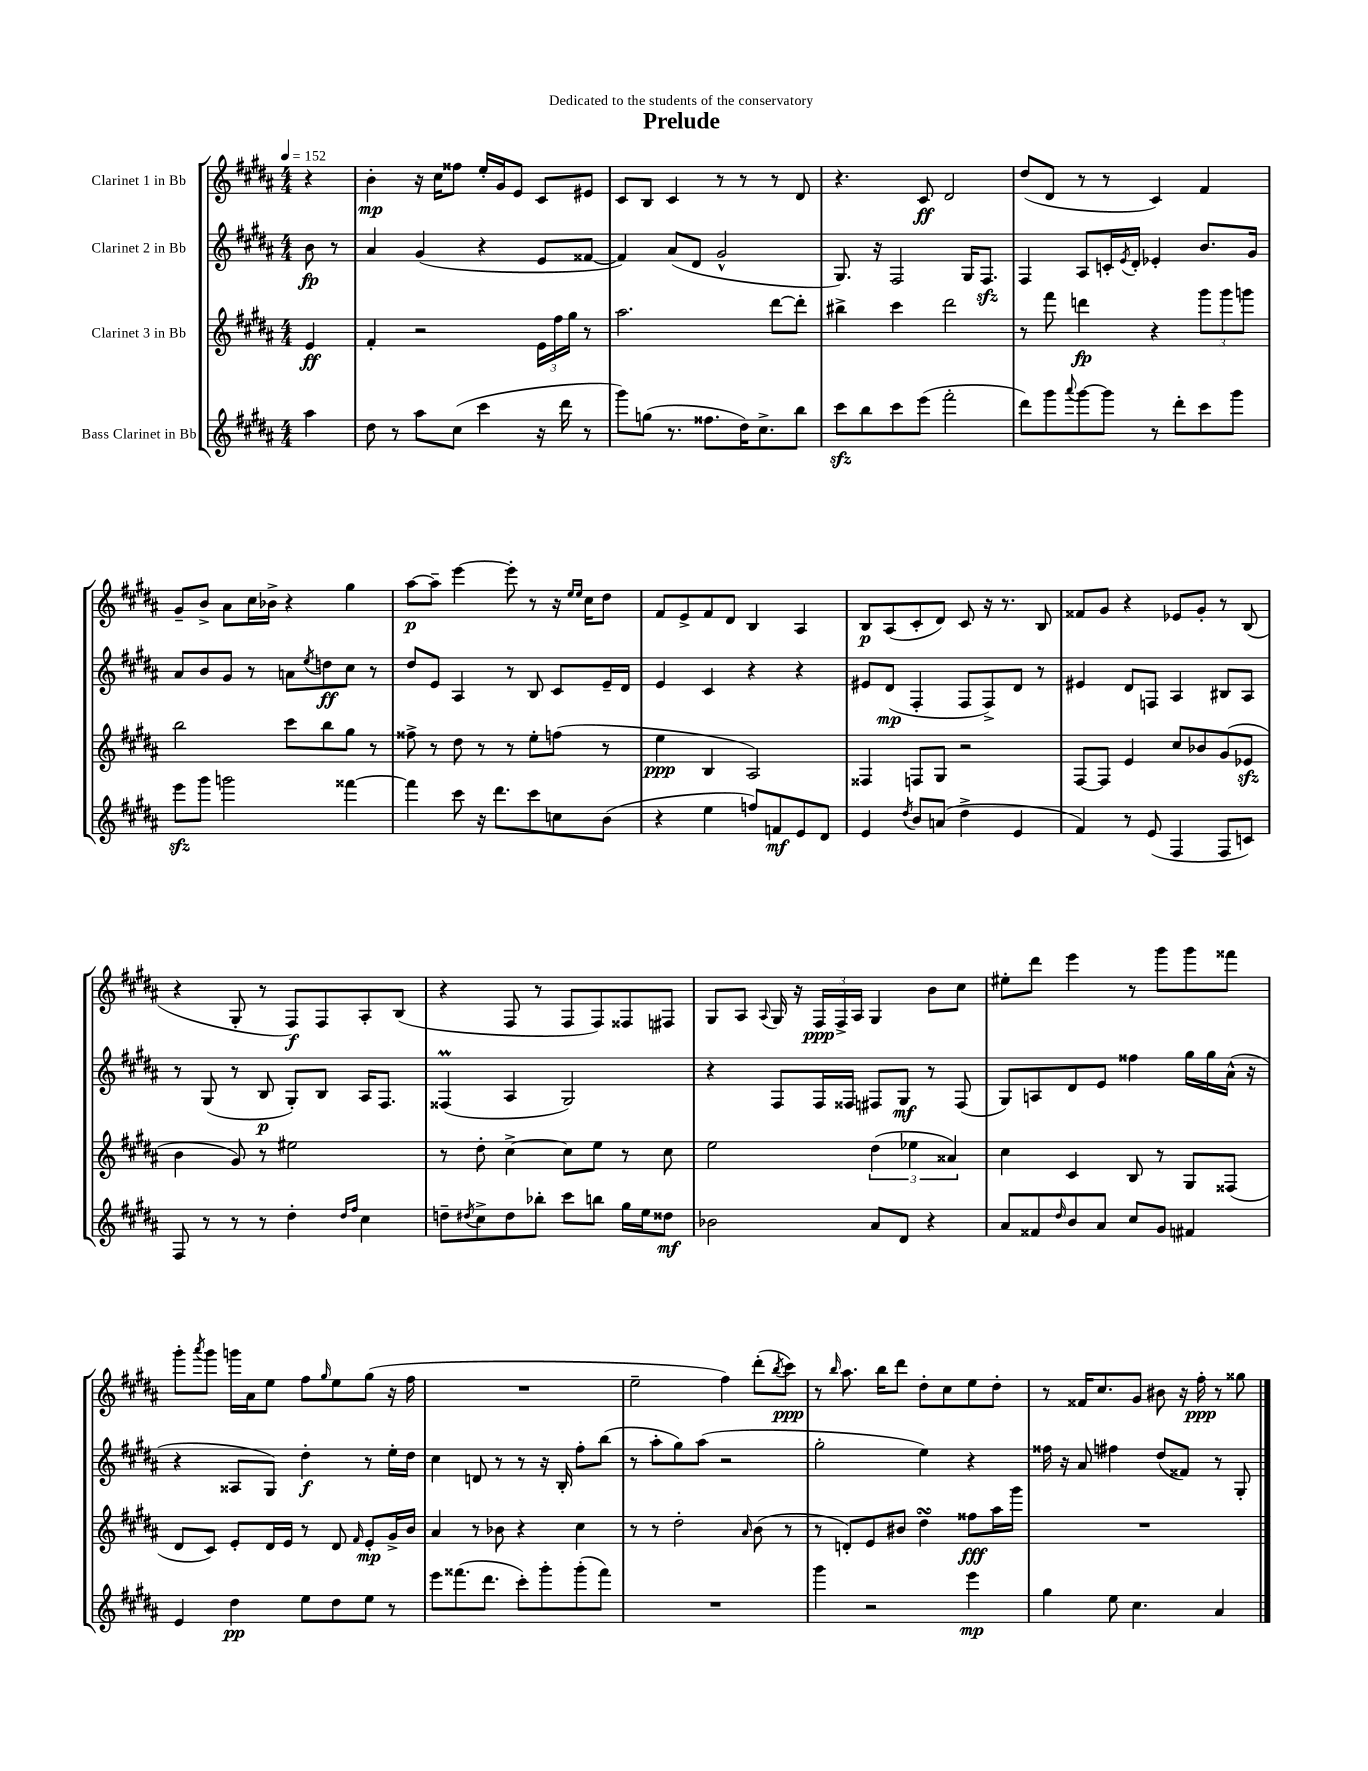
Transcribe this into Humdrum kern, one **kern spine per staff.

**kern	**dynam	**kern	**dynam	**kern	**dynam	**kern	**dynam
*part4	*part4	*part3	*part3	*part2	*part2	*part1	*part1
*staff4	*staff4	*staff3	*staff3	*staff2	*staff2	*staff1	*staff1
*I"Bass Clarinet in Bb	*	*I"Clarinet 3 in Bb	*	*I"Clarinet 2 in Bb	*	*I"Clarinet 1 in Bb	*
*clefG2	*	*clefG2	*	*clefG2	*	*clefG2	*
*k[f#c#g#d#a#]	*	*k[f#c#g#d#a#]	*	*k[f#c#g#d#a#]	*	*k[f#c#g#d#a#]	*
*M4/4	*	*M4/4	*	*M4/4	*	*M4/4	*
*MM152	*	*MM152	*	*MM152	*	*MM152	*
=	=	=	=	=	=	=	=
4aa#\	.	4e/	ff	8b\	fp	4r	.
.	.	.	.	8r	.	.	.
=1	=1	=1	=1	=1	=1	=1	=1
8dd#\	.	4f#'/	.	4a#/	.	4b'\	mp
8r	.	.	.	.	.	.	.
8aa#\L	.	2r	.	(4g#/	.	16r	.
.	.	.	.	.	.	16cc#\KL	.
(8cc#\J	.	.	.	.	.	8ff##X\J	.
4ccc#\	.	.	.	4r	.	16ee'/LL	.
.	.	.	.	.	.	16g#/J	.
.	.	.	.	.	.	8e/J	.
16r	.	24e\LL	.	8e/L	.	8c#/L	.
.	.	24ff#\	.	.	.	.	.
16ddd#\	.	.	.	.	.	.	.
.	.	24gg#\JJ	.	.	.	.	.
8r	.	8r	.	[8f##X/J	.	8e#X/J	.
=2	=2	=2	=2	=2	=2	=2	=2
8ggg#\L)	.	2.aa#\	.	4f##/])	.	8c#/L	.
(8ggn\J	.	.	.	.	.	8B/J	.
8.r	.	.	.	(8a#/L	.	4c#/	.
.	.	.	.	8d#/J	.	.	.
8.ff##X\L	.	.	.	.	.	.	.
.	.	.	.	2g#^^/	.	8r	.
16dd#\K)	.	.	.	.	.	8r	.
8.cc#^\	.	.	.	.	.	.	.
.	.	[8ddd#\L	.	.	.	8r	.
8bb\J	.	8ddd#'\J]	.	.	.	8d#/	.
=3	=3	=3	=3	=3	=3	=3	=3
8ccc#zz\L	.	4bb#X^\	.	8.G#/)	.	4.r	.
8bb\	.	.	.	.	.	.	.
.	.	.	.	16r	.	.	.
8ccc#\	.	4ccc#\	.	2F#/	.	.	.
(8eee\J	.	.	.	.	.	8c#/	ff
2fff#'\	.	2ddd#\	.	.	.	2d#/	.
.	.	.	.	16G#/KL	.	.	.
.	.	.	.	8.F#zz/J	.	.	.
=4	=4	=4	=4	=4	=4	=4	=4
8ddd#\L)	.	8r	.	4F#/	.	(8dd#/L	.
8ggg#\	.	8fff#\	.	.	.	8d#/J	.
8qqaaa#/	.	.	.	.	.	.	.
[8ggg#\	.	4dddn\	fp	8A#/L	.	8r	.
8ggg#\J]	.	.	.	16cn'/L	.	8r	.
.	.	.	.	8qe/	.	.	.
.	.	.	.	16d#'/JJ	.	.	.
8r	.	4r	.	4e-X'/	.	4c#/)	.
8ddd#'\L	.	.	.	.	.	.	.
8ccc#\	.	12ggg#\L	.	8.b/L	.	4f#/	.
.	.	12ggg#\	.	.	.	.	.
8ggg#\J	.	.	.	.	.	.	.
.	.	12gggn\J	.	.	.	.	.
.	.	.	.	16g#/Jk	.	.	.
!!LO:LB:g=z
=5	=5	=5	=5	=5	=5	=5	=5
8eeezz\L	.	2bb\	.	8a#/L	.	8g#~/L	.
8ggg#\J	.	.	.	8b/	.	8b^/J	.
2gggn\	.	.	.	8g#/J	.	8a#\L	.
.	.	.	.	8r	.	16cc#\L	.
.	.	.	.	.	.	16b-X^\JJ	.
.	.	8ccc#\L	.	8an\L	.	4r	.
.	.	.	.	8qee/	.	.	.
.	.	8bb\	.	8ddn\	ff	.	.
[4fff##X\	.	8gg#\J	.	8cc#\J	.	4gg#\	.
.	.	8r	.	8r	.	.	.
=6	=6	=6	=6	=6	=6	=6	=6
4fff##\]	.	8ff##X^\	.	8dd#/L	.	[8aa#\L	p
.	.	8r	.	8e/J	.	8aa#~\J]	.
8ccc#\	.	8dd#\	.	4A#/	.	[4eee\	.
16r	.	8r	.	.	.	.	.
8.ddd#\L	.	.	.	.	.	.	.
.	.	8r	.	8r	.	8eee'\]	.
8ccc#\	.	8ee'\L	.	8B/	.	8r	.
8ccn\	.	(8ffn\J	.	8c#/L	.	16r	.
.	.	.	.	.	.	16qqee/LL	.
.	.	.	.	.	.	16qqee/JJ	.
.	.	.	.	.	.	16cc#\KL	.
(8b\J	.	8r	.	16e~/L	.	8dd#\J	.
.	.	.	.	16d#/JJ	.	.	.
=7	=7	=7	=7	=7	=7	=7	=7
4r	.	4ee\	ppp	4e/	.	8f#/L	.
.	.	.	.	.	.	8e^/	.
4ee\	.	4B/	.	4c#/	.	8f#/	.
.	.	.	.	.	.	8d#/J	.
8ffn/L)	.	2A#/)	.	4r	.	4B/	.
8fn/	mf	.	.	.	.	.	.
8e/	.	.	.	4r	.	4A#/	.
8d#/J	.	.	.	.	.	.	.
=8	=8	=8	=8	=8	=8	=8	=8
4e/	.	4F##X/	.	8e#X/L	.	8B/L	p
.	.	.	.	(8d#/J	mp	(8A#/	.
8qdd#/	.	.	.	.	.	.	.
8b/L	.	8Fn/L	.	4F#'/	.	8c#'/	.
(8an/J	.	8G#/J	.	.	.	8d#/J)	.
4dd#^\	.	2r	.	8F#/L	.	8c#/	.
.	.	.	.	8F#^/)	.	16r	.
.	.	.	.	.	.	8.r	.
4e/	.	.	.	8d#/J	.	.	.
.	.	.	.	8r	.	8B/	.
=9	=9	=9	=9	=9	=9	=9	=9
4f#/)	.	[8F#/L	.	4e#X/	.	8f##X/L	.
.	.	8F#/J]	.	.	.	8g#/J	.
8r	.	4e/	.	8d#/L	.	4r	.
(8e/	.	.	.	8Fn/J	.	.	.
4F#/	.	8cc#/L	.	4A#/	.	8e-X/L	.
.	.	8b-X/	.	.	.	8g#'/J	.
8F#/L	.	(8g#/	.	8B#X/L	.	8r	.
8cn/J)	.	8e-Xzz/J	.	8A#/J	.	(8B/	.
!!LO:LB:g=z
=10	=10	=10	=10	=10	=10	=10	=10
8F#/	.	4b\	.	8r	.	4r	.
8r	.	.	.	(8G#/	.	.	.
8r	.	8g#/)	.	8r	.	8G#'/	.
8r	.	8r	.	8B/	p	8r	.
4dd#'\	.	2ee#X\	.	8G#'/L)	.	8F#/L)	f
.	.	.	.	8B/J	.	8F#/	.
16qqdd#/LL	.	.	.	.	.	.	.
16qqff#/JJ	.	.	.	.	.	.	.
4cc#\	.	.	.	16A#/KL	.	8A#'/	.
.	.	.	.	8.F#/J	.	.	.
.	.	.	.	.	.	(8B/J	.
=11	=11	=11	=11	=11	=11	=11	=11
8ddn~\L	.	8r	.	(4F##Xm/	.	4r	.
8qdd#X/	.	.	.	.	.	.	.
8cc#^\	.	8dd#'\	.	.	.	.	.
8dd#\	.	[4cc#^\	.	4A#/	.	8F#/	.
8bb-X'\J	.	.	.	.	.	8r	.
8ccc#\L	.	8cc#\L]	.	2G#/)	.	8F#/L	.
8bbn\J	.	8ee\J	.	.	.	8F#/)	.
16gg#\LL	.	8r	.	.	.	8F##X/	.
16ee\J	.	.	.	.	.	.	.
8dd##X\J	mf	8cc#\	.	.	.	8F#X/J	.
=12	=12	=12	=12	=12	=12	=12	=12
2b-X\	.	2ee\	.	4r	.	8G#/L	.
.	.	.	.	.	.	8A#/J	.
.	.	.	.	.	.	8qqA#/	.
.	.	.	.	8F#/L	.	16G#/	.
.	.	.	.	.	.	16r	.
.	.	.	.	16F#/L	.	24F#/LL	ppp
.	.	.	.	.	.	24F#^/	.
.	.	.	.	16F##X/JJ	.	.	.
.	.	.	.	.	.	24A#/JJ	.
8a#/L	.	(6dd#\	.	8F#X/L	.	4G#/	.
8d#/J	.	.	.	8G#/J	mf	.	.
.	.	6ee-X\	.	.	.	.	.
4r	.	.	.	8r	.	8b\L	.
.	.	6a##X/)	.	.	.	.	.
.	.	.	.	(8F#/	.	8cc#\J	.
=13	=13	=13	=13	=13	=13	=13	=13
8a#/L	.	4cc#\	.	8G#/L)	.	8ee#X'\L	.
8f##X/	.	.	.	8An/	.	8ddd#\J	.
16qqdd#/	.	.	.	.	.	.	.
8b/	.	4c#/	.	8d#/	.	4eee\	.
8a#/J	.	.	.	8e/J	.	.	.
8cc#/L	.	8B/	.	4ff##X\	.	8r	.
8g#/J	.	8r	.	.	.	8ggg#\L	.
4f#X/	.	8G#/L	.	16gg#\LL	.	8ggg#\	.
.	.	.	.	16gg#\	.	.	.
.	.	(8F##X/J	.	(16a#^^\JJ	.	8fff##X\J	.
.	.	.	.	16r	.	.	.
!!LO:LB:g=z
=14	=14	=14	=14	=14	=14	=14	=14
4e/	.	8d#/L	.	4r	.	8ggg#'\L	.
.	.	.	.	.	.	8qaaa#/	.
.	.	8c#/J)	.	.	.	8ggg#\J	.
4dd#\	pp	8e'/L	.	8A##X/L	.	16gggn\LL	.
.	.	.	.	.	.	16a#\J	.
.	.	16d#/L	.	8G#/J)	.	8ee\J	.
.	.	16e/JJ	.	.	.	.	.
8ee\L	.	8r	.	4dd#'\	f	8ff#\L	.
.	.	.	.	.	.	16qqgg#/	.
8dd#\	.	8d#/	.	.	.	8ee\	.
.	.	16qqf#/	.	.	.	.	.
8ee\J	.	8e'/L	mp	8r	.	(8gg#\J	.
8r	.	16g#^/L	.	16ee'\LL	.	16r	.
.	.	16b/JJ	.	16dd#\JJ	.	16ff#\	.
=15	=15	=15	=15	=15	=15	=15	=15
8eee\L	.	4a#/	.	4cc#\	.	1r	.
(8.fff##X\	.	.	.	.	.	.	.
.	.	8r	.	8dn/	.	.	.
8.ddd#\J	.	.	.	.	.	.	.
.	.	8b-X\	.	8r	.	.	.
8ccc#'\L)	.	4r	.	8r	.	.	.
8ggg#'\	.	.	.	16r	.	.	.
.	.	.	.	16B'/	.	.	.
(8ggg#'\	.	4cc#\	.	8ff#'\L	.	.	.
8fff##\J)	.	.	.	(8bb\J	.	.	.
=16	=16	=16	=16	=16	=16	=16	=16
1r	.	8r	.	8r	.	2ee~\	.
.	.	8r	.	8aa#'\L	.	.	.
.	.	2dd#'\	.	8gg#\)	.	.	.
.	.	.	.	(8aa#\J	.	.	.
.	.	.	.	2r	.	4ff#\)	.
.	.	16qqa#/	.	.	.	.	.
.	.	(8b\	.	.	.	(8ddd#'\L	.
.	.	.	.	.	.	8qbb/	.
.	.	8r	.	.	.	8ccc#\J)	ppp
=17	=17	=17	=17	=17	=17	=17	=17
4ggg#\	.	8r	.	2gg#'\	.	8r	.
.	.	.	.	.	.	16qqbb/	.
.	.	8dn'/L)	.	.	.	8.aa#\	.
2r	.	8e/	.	.	.	.	.
.	.	.	.	.	.	16bb\KL	.
.	.	8b#X/J	.	.	.	8ddd#\J	.
.	.	4dd#sSsS\	.	4ee\)	.	8dd#'\L	.
.	.	.	.	.	.	8cc#\	.
4eee\	mp	8ff##X\L	fff	4r	.	8ee\	.
.	.	16aa#\L	.	.	.	8dd#'\J	.
.	.	16ggg#\JJ	.	.	.	.	.
=18	=18	=18	=18	=18	=18	=18	=18
4gg#\	.	1r	.	16ff##X\	.	8r	.
.	.	.	.	16r	.	.	.
.	.	.	.	8a#/	.	16f##X/KL	.
.	.	.	.	.	.	8.cc#/	.
8ee\	.	.	.	4ff#X\	.	.	.
4.cc#\	.	.	.	.	.	8g#/J	.
.	.	.	.	(8dd#/L	.	8b#X\	.
.	.	.	.	8f##X/J)	.	16r	.
.	.	.	.	.	.	16ff#'\	ppp
4a#/	.	.	.	8r	.	8r	.
.	.	.	.	8G#'/	.	8gg##X\	.
==	==	==	==	==	==	==	==
*-	*-	*-	*-	*-	*-	*-	*-
